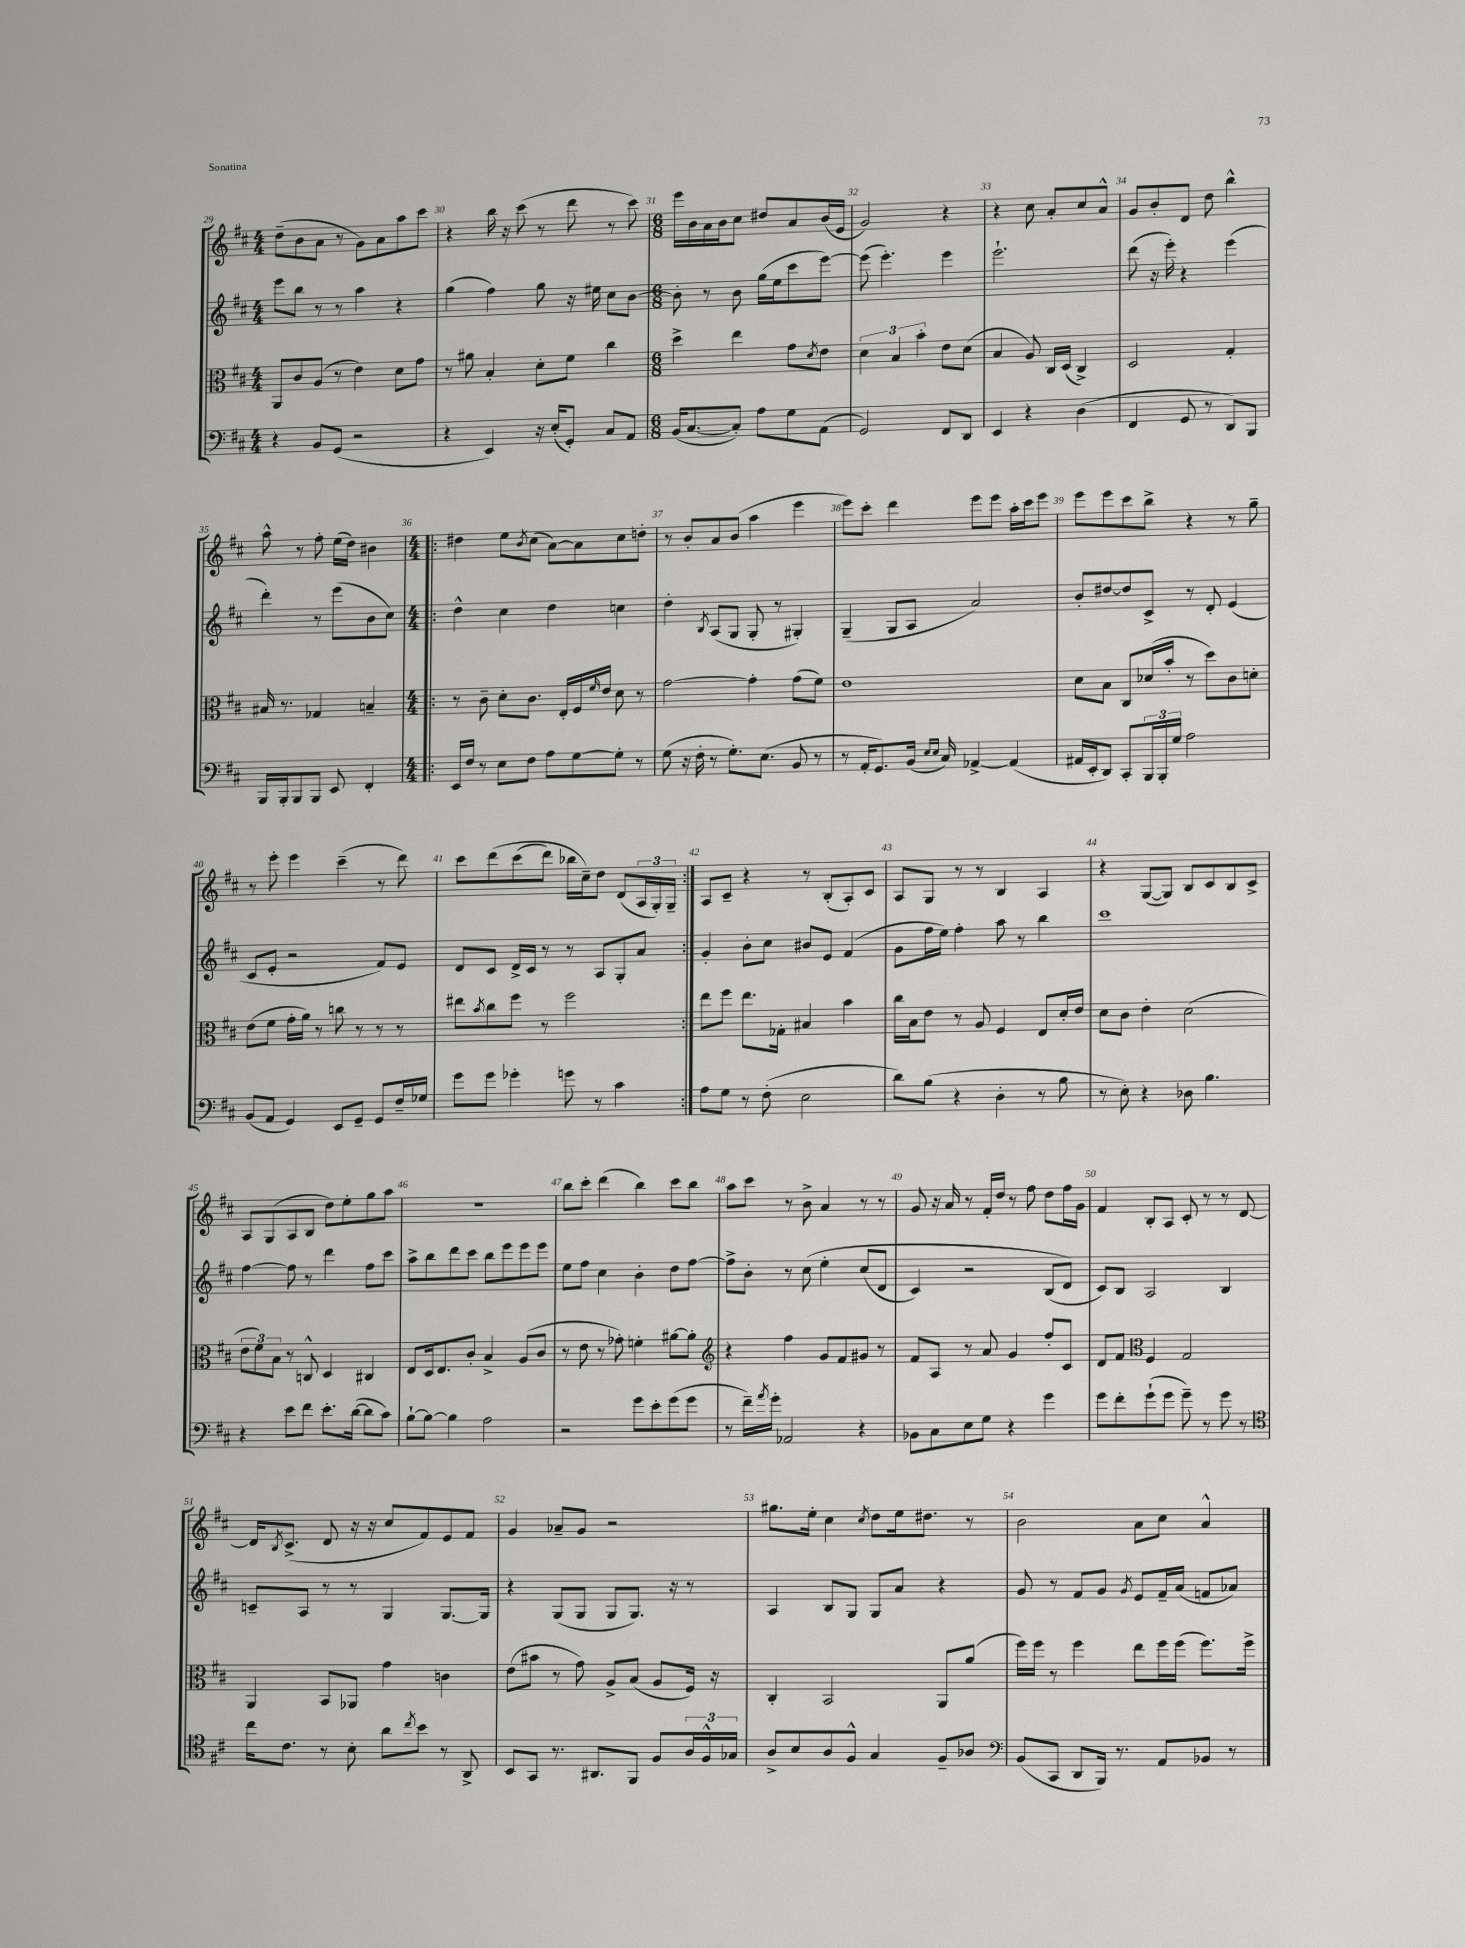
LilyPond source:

<<
\new StaffGroup <<
\new Staff = "s0" {
    \clef treble \key d \major \numericTimeSignature \time 4/4
    d''8--( b'8 a'8 r8 g'8) a'8 a''8 cis'''8 |
    r4 b''16 r16 cis'''8( r8 d'''8 r8 cis'''8) |
    \numericTimeSignature \time 6/8 e'''16 b'16 a'16 b'16 cis''8 dis''8 a'8 b'16( e'16 |
    g'2) r4 |
    r4 cis''8 a'8-. cis''8 a'8-^ |
    g'8 b'8-. d'8 d''8 b''4-^ |
    a''8-^ r8 fis''8-. e''16( d''16) bis'4 |
    \repeat volta 2 { \numericTimeSignature \time 4/4 dis''4 e''8 \acciaccatura { b'8 } cis''8( a'8~) a'8 cis''8 d''8-. |
    r8 b'8-. a'8 b'8( a''4 e'''4 |
    e'''8) cis'''8-. d'''4 e'''8 e'''8 a''16-. cis'''16 e'''8 |
    e'''8 e'''8 cis'''8 b''8-> r4 r8 g''8-- |
    r8 e'''8-. e'''4 cis'''4--( r8 d'''8) |
    cis'''8 d'''8\( cis'''8( d'''8) bes''16 cis''16--\) d''8 d'8( \tuplet 3/2 { a16 g16-.) g16-- } | }
    a8 cis'8-- r4 r8 b8-.( a8-.) cis'8 |
    a8 g8 r8 r8 b4 a4 |
    r4 g8~( g8) b8 cis'8 b8 cis'8-> |
    a8 g8( a8 b8 d''8) e''8-. g''8 a''8 |
    R1 |
    b''8 cis'''8-. d'''4( b''4) cis'''8 b''8 |
    a''8 cis'''8 r8 b'8-> a'4 r8 r8 |
    g'8 r16 a'16 r8 fis'16-. d''16 r8 fis''8 d''8 fis''16 g'16 |
    fis'4 b8-. a8 cis'8-. r8 r8 d'8~ |
    d'16 \acciaccatura { b8 } cis'8.->( d'8 r16 r16 cis''8 fis'8) e'8 fis'8 |
    g'4 aes'8-- g'8 r2 |
    gis''8. e''16-. cis''4 \acciaccatura { cis''8 } d''8 e''16 dis''8. r8 |
    b'2 a'8 cis''8 a'4-^ \bar "|." |
}
\new Staff = "s1" {
    \clef treble \key d \major \numericTimeSignature \time 4/4
    e'''8 b''8 r8 r8 a''4 r4 |
    g''4( fis''4) g''8 r16 eis''16 cis''8 b'8~ |
    \numericTimeSignature \time 6/8 b'8-. r8 b'8 g''16( e''16 cis'''8 e'''8~) |
    e'''8( e'''4.-.) e'''4 |
    e'''2.-! |
    d'''8( r16 e'''16-.) r4 e'''4( |
    d'''4-.) r8 e'''8( b'8 cis''8) |
    \repeat volta 2 { \numericTimeSignature \time 4/4 d''4-^ cis''4 d''4 c''4 |
    d''4-. \acciaccatura { b8 } a8( g8 g8-. r8 gis4-.) |
    g4--( g8 a8 a'2) |
    b'8-. dis''8~ dis''8 cis'8-> r8 d'8-. e'4( |
    cis'8 e'8-. r2 fis'8) e'8 |
    d'8 cis'8 d'16-> cis'16 r8 r8 a8 g8-. a'8 | }
    g'4-. b'8-. cis''8 bis'8 e'8 fis'4( |
    g'8 fis''16 e''16) fis''4-. a''8 r8 b''4 |
    cis'''1 |
    fis''4~ fis''8 r8 d'''4 fis''8 cis'''8 |
    a''8-> b''8 d'''8 cis'''8 b''8 e'''8 e'''8 e'''8 |
    e''8 fis''8 cis''4 b'4-. d''8 fis''8~ |
    fis''8-> b'8-. r8 cis''8\( e''4-. cis''8( d'8 |
    cis'4) r2 b8( d'8\) |
    cis'8) b8 a2 b4 |
    c'8-- a8 r8 r8 g4 g8.~ g16 |
    r4 g8( g8 g8 g8.) r16 r8 |
    a4 b8 g8 g8 a'8 r4 |
    g'8 r8 fis'8 g'8 \acciaccatura { g'8 } e'8 fis'16-- a'16( f'8 aes'8) \bar "|." |
}
\new Staff = "s2" {
    \clef alto \key d \major \numericTimeSignature \time 4/4
    a,8 cis'8 a8( r8 e'4) d'8 g'8 |
    r8 ais'8 b4-. d'8-. fis'8 cis''4 |
    \numericTimeSignature \time 6/8 d''4-> e''4 g'8 \acciaccatura { d'8 } e'8 |
    \tuplet 3/2 { d'4 b4 b'4-. } e'8 d'8( |
    b4 a8) cis16 d16( cis4->) |
    d2 g4-. |
    bis16 r8. ges4 b4-- |
    \repeat volta 2 { \numericTimeSignature \time 4/4 r8 cis'8-- d'8-. cis'8. e16-. fis16 \grace { fis'16 } e'16 d'8 r8 |
    g'2~ g'4-. g'8( fis'8) |
    e'1 |
    d'8 b8 cis8 des'16( b'16-. r8 d''8) cis'8 d'8-. |
    e'8( fis'8 g'16-. a'16) r8 c''8 r8 r8 r8 |
    eis''8 \acciaccatura { b'8 } cis''8 fis''8 r8 fis''2 | }
    e''8 fis''8 e''8. ges16-. bis4 b'4 |
    cis''16 b16 e'8 r8 a8 fis4 e8 d'16-. e'16 |
    d'8 cis'8 e'4-. d'2( |
    \tuplet 3/2 { e'8 fis'8) b8 } r8 c8-^ d4 cis4 |
    e8 d16 e8. cis'8-. b4-> a8( cis'8 |
    r8 e'8 r8 ges'8-.) f'4-. ais'8~ ais'8-. |
    \clef treble r4 fis''4 g'8 fis'8 gis'8 r8 |
    fis'8 a8 r8 a'8 g'4 fis''8-. cis'8 |
    d'8 fis'8 \clef alto fis4 g2 |
    a,4 b,8 aes,8 g'4 c'4 |
    e'8( bis'8 r8 g'8) a8-> b8( a8 fis16) r16 |
    cis4-. b,2 a,8 a'8( |
    fis''16) fis''16 r8 fis''4 e''8 fis''16 fis''16( fis''8.) fis''16-> \bar "|." |
}
\new Staff = "s3" {
    \clef bass \key d \major \numericTimeSignature \time 4/4
    r4 b,8 g,8( r2 |
    r4 e,4) r16 e16-.( g,8-.) cis8 a,8 |
    \numericTimeSignature \time 6/8 b,16( cis8.~ cis8-.) a8 g8 a,8( |
    g,2) fis,8 d,8 |
    e,4 r4 d4( |
    fis,4 g,8 r8 d,8) b,,8 |
    b,,16 b,,16-. b,,8 b,,8 e,8 fis,4-. |
    \repeat volta 2 { \numericTimeSignature \time 4/4 e,16 fis16 r8 e8 fis8 a8 g8~ g8-. r8 |
    g8( r16 fis16-. r8 g8.-.) e8.( b,8 r8 |
    r8 a,16-. g,8.) b,16( \grace { e16 e16 } cis16) aes,4~-> aes,4( |
    ais,16 e,16-. d,8) cis,8-. \tuplet 3/2 { b,,16 b,,16-. g16 } a2 |
    b,8( a,8 g,4) e,8 g,8-- g,8 fis16-- ges16 |
    g'8 g'8 ges'4-. g'8 r8 cis'4 | }
    a8 g8 r8 fis8-.( e2 |
    d'8) b8( r4 d4-. r8 b8 |
    r8 e8-.) r4 des8 b4. |
    r4 e'8 fis'8 e'8.-. d'16~( d'8 cis'8) |
    b8~-! b8~ b4 a2 |
    r2 g'8 e'8-. g'8( g'8 |
    r8 fis'16--) \acciaccatura { a'8 } g'16-. aes,2 r4 |
    bes,8 cis8 e8 g8 r4 g'4 |
    g'8 fis'8-. g'8-!( g'8 g'8--) r8 g'8 r8 |
    \clef tenor cis''16 cis'8. r8 b8-. a'8 \acciaccatura { cis''8 } b'8 r8 a,8-> |
    b,8 g,8 r8. ais,8. fis,8 fis8 \tuplet 3/2 { a16 fis16-^ ges16 } |
    a8-> b8 a8 fis8-^ g4 fis8-- aes8 |
    \clef bass b,8( cis,8 d,8 b,,16) r8. a,8 bes,8 r8 \bar "|." |
}
>>
>>
\layout { \context { \Score currentBarNumber = #29 \override BarNumber.break-visibility = ##(#f #t #t) barNumberVisibility = #all-bar-numbers-visible } }
